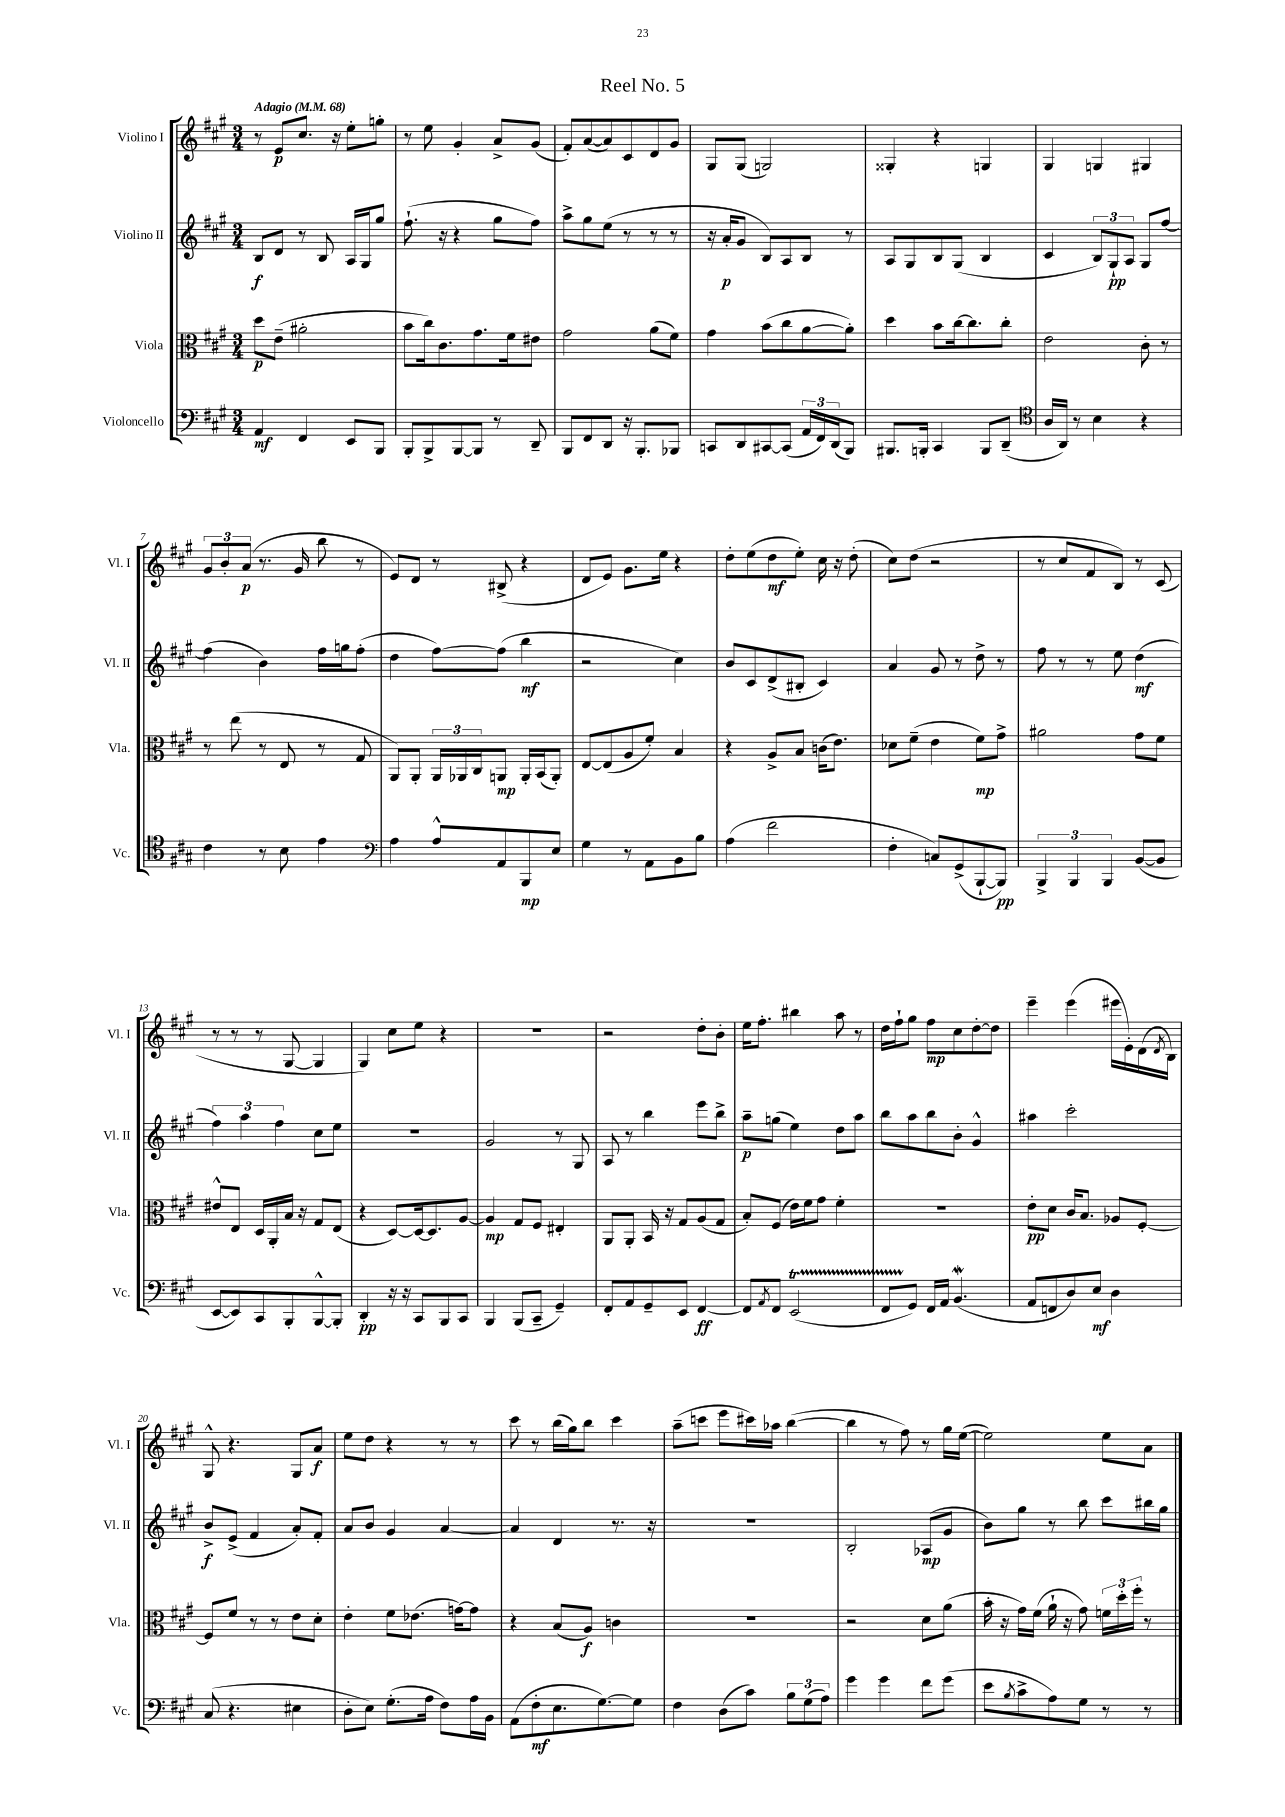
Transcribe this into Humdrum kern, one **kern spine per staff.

**kern	**dynam	**kern	**dynam	**kern	**dynam	**kern	**dynam
*part4	*part4	*part3	*part3	*part2	*part2	*part1	*part1
*staff4	*staff4	*staff3	*staff3	*staff2	*staff2	*staff1	*staff1
*I"Violoncello	*	*I"Viola	*	*I"Violino II	*	*I"Violino I	*
*I'Vc.	*	*I'Vla.	*	*I'Vl. II	*	*I'Vl. I	*
*clefF4	*	*clefC3	*	*clefG2	*	*clefG2	*
*k[f#c#g#]	*	*k[f#c#g#]	*	*k[f#c#g#]	*	*k[f#c#g#]	*
*M3/4	*	*M3/4	*	*M3/4	*	*M3/4	*
*MM68	*	*MM68	*	*MM68	*	*MM68	*
=1	=1	=1	=1	=1	=1	=1	=1
!	!	!	!	!	!	!LO:TX:a:B:t=Adagio	!
4AA/	mf	8dd\L	p	8B/L	f	8r	.
.	.	(8e~\J	.	8d/J	.	8e/L	p
4FF#/	.	2a#X'\	.	8r	.	8.cc#/J	.
.	.	.	.	8B/	.	.	.
.	.	.	.	.	.	16r	.
8EE/L	.	.	.	16A/LL	.	8ee'\L	.
.	.	.	.	16G#/J	.	.	.
8BBB/J	.	.	.	8gg#/J	.	8ggn'\J	.
=2	=2	=2	=2	=2	=2	=2	=2
8BBB'/L	.	8b\L	.	(8.ff#`\	.	8r	.
8BBB^/	.	16cc#\k)	.	.	.	8ee\	.
.	.	8.c#\	.	16r	.	.	.
[8BBB/	.	.	.	4r	.	4g#'/	.
8BBB/J]	.	8.g#\	.	.	.	.	.
8r	.	.	.	8gg#\L	.	8a^/L	.
.	.	16f#\k	.	.	.	.	.
8DD~/	.	8e#X\J	.	8ff#\J)	.	(8g#/J	.
=3	=3	=3	=3	=3	=3	=3	=3
8BBB/L	.	2g#\	.	8aa^\L	.	8f#'/L)	.
8FF#/	.	.	.	8gg#\	.	([8a/	.
8DD/J	.	.	.	(8ee\J	.	8a/])	.
16r	.	.	.	8r	.	8c#/	.
8.BBB'/L	.	.	.	.	.	.	.
.	.	(8a\L	.	8r	.	8d/	.
8BBB-X/J	.	8f#\J)	.	8r	.	8g#/J	.
=4	=4	=4	=4	=4	=4	=4	=4
8CCn/L	.	4g#\	.	16r	.	8G#/L	.
.	.	.	.	16a'/KL	p	.	.
8DD/	.	.	.	8g#/J	.	(8G#/J	.
[8CC#X/	.	(8b\L	.	8B/L)	.	2Gn/)	.
(8CC#/J]	.	8cc#\	.	8A/	.	.	.
24AA/LL	.	[8a\	.	8B/J	.	.	.
24FF#/)	.	.	.	.	.	.	.
(24DD/J	.	.	.	.	.	.	.
8BBB/J)	.	8a'\J])	.	8r	.	.	.
=5	=5	=5	=5	=5	=5	=5	=5
8.BBB#X/L	.	4dd\	.	8A/L	.	4G##X'/	.
.	.	.	.	8G#/	.	.	.
16BBBn'/Jk	.	.	.	.	.	.	.
4CC#/	.	8b\L	.	8B/	.	4r	.
.	.	[16cc#\k	.	(8G#/J	.	.	.
.	.	8.cc#\]	.	.	.	.	.
8BBB/L	.	.	.	4B/	.	4Gn/	.
(8DD~/J	.	8cc#'\J	.	.	.	.	.
=6	=6	=6	=6	=6	=6	=6	=6
*clefC4	*	*	*	*	*	*	*
16A/LL	.	2e\	.	4c#/	.	4G#/	.
16AA/JJ)	.	.	.	.	.	.	.
8r	.	.	.	.	.	.	.
4B\	.	.	.	12B/L)	.	4Gn/	.
.	.	.	.	12G#`/	pp	.	.
.	.	.	.	12A/J	.	.	.
4r	.	8c#'\	.	8G#/L	.	4G#X/	.
.	.	8r	.	[8ff#/J	.	.	.
!!LO:LB:g=z
=7	=7	=7	=7	=7	=7	=7	=7
4c#\	.	8r	.	(4ff#\]	.	12g#/L	.
.	.	.	.	.	.	12b'/	.
.	.	(8ee\	.	.	.	.	.
.	.	.	.	.	.	(12a/J	p
8r	.	8r	.	4b\)	.	8.r	.
8B\	.	8E/	.	.	.	.	.
.	.	.	.	.	.	16g#/	.
4e\	.	8r	.	16ff#\LL	.	8bb\	.
.	.	.	.	16ggn\J	.	.	.
.	.	8G#/	.	(8ff#'\J	.	8r	.
=8	=8	=8	=8	=8	=8	=8	=8
*clefF4	*	*	*	*	*	*	*
4A\	.	8AA/L)	.	4dd\	.	8e/L)	.
.	.	8AA'/J	.	.	.	8d/J	.
8A^^/L	.	24AA/LL	.	[8ff#\L)	.	8r	.
.	.	24AA-X/	.	.	.	.	.
.	.	24C#/J	.	.	.	.	.
8AA/	.	8AAn/J	mp	(8ff#\J]	.	(8B#X^/	.
8BBB/	mp	16AA'/LL	.	4bb\	mf	4r	.
.	.	(16BB/J	.	.	.	.	.
8E/J	.	8AA'/J)	.	.	.	.	.
=9	=9	=9	=9	=9	=9	=9	=9
4G#\	.	[8E/L	.	2r	.	8d/L	.
.	.	(8E/]	.	.	.	8e/J)	.
8r	.	8A/	.	.	.	8.g#\L	.
8AA\L	.	8f#'/J)	.	.	.	.	.
.	.	.	.	.	.	16ee\Jk	.
8BB\	.	4B/	.	4cc#\)	.	4r	.
8B\J	.	.	.	.	.	.	.
=10	=10	=10	=10	=10	=10	=10	=10
(4A\	.	4r	.	8b/L	.	8dd'\L	.
.	.	.	.	8c#/	.	(8ee\	.
2f#\	.	8A^/L	.	(8d^/	.	8dd\	mf
.	.	8B/J	.	8B#X'/J	.	8ee'\J)	.
.	.	(16cn\KL	.	4c#/)	.	16cc#\	.
.	.	8.e\J)	.	.	.	16r	.
.	.	.	.	.	.	(8dd'\	.
=11	=11	=11	=11	=11	=11	=11	=11
4F#'\	.	8d-X\L	.	4a/	.	8cc#\L)	.
.	.	(8f#~\J	.	.	.	(8dd\J	.
8Cn/L)	.	4e\	.	8g#/	.	2r	.
(8GG#^/	.	.	.	8r	.	.	.
[8BBB`/	.	8f#\L)	mp	8dd^\	.	.	.
8BBB/J])	pp	8g#^\J	.	8r	.	.	.
=12	=12	=12	=12	=12	=12	=12	=12
6BBB^/	.	2a#X\	.	8ff#\	.	8r	.
.	.	.	.	8r	.	8cc#/L	.
6BBB/	.	.	.	.	.	.	.
.	.	.	.	8r	.	8f#/	.
6BBB/	.	.	.	.	.	.	.
.	.	.	.	8ee\	.	8B/J)	.
([8BB/L	.	8g#\L	.	(4dd\	mf	8r	.
8BB/J]	.	8f#\J	.	.	.	(8c#/	.
!!LO:LB:g=z
=13	=13	=13	=13	=13	=13	=13	=13
[8EE/L	.	8e#X^^/L	.	6ff#\)	.	8r	.
8EE/])	.	8E/J	.	.	.	8r	.
.	.	.	.	6aa\	.	.	.
8CC#/	.	16D/LL	.	.	.	8r	.
.	.	16AA'/	.	.	.	.	.
.	.	.	.	6ff#\	.	.	.
8BBB'/	.	16B/JJ	.	.	.	[8G#/	.
.	.	16r	.	.	.	.	.
[8BBB^^/	.	8G#/L	.	8cc#\L	.	4G#/]	.
8BBB'/J]	.	(8E/J	.	8ee\J	.	.	.
=14	=14	=14	=14	=14	=14	=14	=14
4DD'/	pp	4r	.	2.r	.	4G#/)	.
16r	.	[8D/L)	.	.	.	8cc#\L	.
16r	.	.	.	.	.	.	.
8CC#/L	.	16D/k_	.	.	.	8ee\J	.
.	.	8.D/]	.	.	.	.	.
8BBB/	.	.	.	.	.	4r	.
8CC#/J	.	[8A/J	.	.	.	.	.
=15	=15	=15	=15	=15	=15	=15	=15
4BBB/	.	4A/]	mp	2g#/	.	2.r	.
(8BBB/L	.	8G#/L	.	.	.	.	.
8CC#~/J	.	8F#/J	.	.	.	.	.
4GG#~/)	.	4E#X'/	.	8r	.	.	.
.	.	.	.	8G#/	.	.	.
=16	=16	=16	=16	=16	=16	=16	=16
8FF#'/L	.	8AA/L	.	8A/	.	2r	.
8AA/	.	8AA'/J	.	8r	.	.	.
8GG#~/	.	16BB/	.	4bb\	.	.	.
.	.	16r	.	.	.	.	.
8EE/J	.	8G#/L	.	.	.	.	.
[4FF#/	ff	(8A/	.	8eee\L	.	8dd'\L	.
.	.	8G#/J	.	8bb^\J	.	8b'\J	.
=17	=17	=17	=17	=17	=17	=17	=17
8FF#/L]	.	8B'/L)	.	8aa~\L	p	16ee\KL	.
.	.	.	.	.	.	8.ff#'\J	.
8qAA/	.	.	.	.	.	.	.
8FF#/J	.	(8F#/J	.	(8ggn\J	.	.	.
(2EET/	.	16e\LL)	.	4ee\)	.	4bb#X\	.
.	.	16f#\J	.	.	.	.	.
.	.	8g#\J	.	.	.	.	.
.	.	4f#'\	.	8dd\L	.	8aa\	.
.	.	.	.	8aa\J	.	8r	.
=18	=18	=18	=18	=18	=18	=18	=18
8FF#TTT/L	.	2.r	.	8bb\L	.	16dd\LL	.
.	.	.	.	.	.	16ff#`\J	.
8GG#/J)	.	.	.	8aa\	.	8gg#\J	.
16FF#/LL	.	.	.	8bb\	.	8ff#\L	mp
16AA/JJ	.	.	.	.	.	.	.
(4.BBW/	.	.	.	8b'\J	.	8cc#\	.
.	.	.	.	4g#^^/	.	[8dd'\	.
.	.	.	.	.	.	8dd\J]	.
=19	=19	=19	=19	=19	=19	=19	=19
8AA/L	.	8e'\L	pp	4aa#X\	.	4eee~\	.
8FFn/	.	8d\J	.	.	.	.	.
8D/)	.	16c#/KL	.	2ccc#'\	.	(4eee\	.
.	.	8.B/J	.	.	.	.	.
8E/J	mf	.	.	.	.	.	.
4D\	.	8A-X/L	.	.	.	16eee#X\LL	.
.	.	.	.	.	.	16e'\)	.
.	.	[8F#'/J	.	.	.	(16d\	.
.	.	.	.	.	.	8qd/	.
.	.	.	.	.	.	16B\JJ)	.
!!LO:LB:g=z
=20	=20	=20	=20	=20	=20	=20	=20
(8C#/	.	8F#/L]	.	8b^/L	f	8G#^^/	.
4.r	.	8f#/J	.	(8e^/J	.	4.r	.
.	.	8r	.	4f#/	.	.	.
.	.	8r	.	.	.	.	.
4E#X\	.	8e\L	.	8a'/L)	.	8G#/L	.
.	.	8d'\J	.	8f#'/J	.	8a/J	f
=21	=21	=21	=21	=21	=21	=21	=21
8D'\L	.	4e'\	.	8a/L	.	8ee\L	.
8E\J)	.	.	.	8b/J	.	8dd\J	.
(8.G#'\L	.	8f#\L	.	4g#/	.	4r	.
.	.	(8.e-X\J	.	.	.	.	.
16A\Jk	.	.	.	.	.	.	.
8F#\L)	.	.	.	[4a/	.	8r	.
.	.	[16gn\KL)	.	.	.	.	.
16A\L	.	8g\J]	.	.	.	8r	.
16BB\JJ	.	.	.	.	.	.	.
=22	=22	=22	=22	=22	=22	=22	=22
(8AA\L	.	4r	.	4a/]	.	8ccc#\	.
8F#'\	mf	.	.	.	.	8r	.
8.E\	.	(8B/L	.	4d/	.	(16bb\LL	.
.	.	.	.	.	.	16gg#\J)	.
.	.	8A/J)	f	.	.	8bb\J	.
[8.G#\)	.	.	.	.	.	.	.
.	.	4cn\	.	8.r	.	4ccc#\	.
8G#\J]	.	.	.	.	.	.	.
.	.	.	.	16r	.	.	.
=23	=23	=23	=23	=23	=23	=23	=23
4F#\	.	2.r	.	2.r	.	(8aa~\L	.
.	.	.	.	.	.	8cccn\J	.
(8D\L	.	.	.	.	.	8eee\L	.
8c#\J)	.	.	.	.	.	16ccc#X\L)	.
.	.	.	.	.	.	16aa-X\JJ	.
12B\L	.	.	.	.	.	([4bb\	.
(12G#\	.	.	.	.	.	.	.
12A\J)	.	.	.	.	.	.	.
=24	=24	=24	=24	=24	=24	=24	=24
4g#\	.	2r	.	2B'/	.	4bb\]	.
4g#\	.	.	.	.	.	8r	.
.	.	.	.	.	.	8ff#\)	.
8f#\L	.	8d\L	.	(8A-X/L	mp	8r	.
(8g#\J	.	(8a\J	.	8g#/J	.	16gg#\LL	.
.	.	.	.	.	.	([16ee\JJ	.
=25	=25	=25	=25	=25	=25	=25	=25
8e\L	.	16b'\	.	8b\L)	.	2ee\])	.
.	.	16r	.	.	.	.	.
8qB/	.	.	.	.	.	.	.
8c#^\	.	16g#\LL)	.	8gg#\J	.	.	.
.	.	(16f#\JJ	.	.	.	.	.
8A\)	.	16a`\	.	8r	.	.	.
.	.	16r	.	.	.	.	.
8G#\J	.	8g#\)	.	8bb\	.	.	.
8r	.	24fn\LL	.	8ccc#\L	.	8ee\L	.
.	.	24dd'\	.	.	.	.	.
.	.	24ff#'\JJ	.	.	.	.	.
8r	.	8r	.	16bb#X\L	.	8a\J	.
.	.	.	.	16gg#\JJ	.	.	.
==	==	==	==	==	==	==	==
*-	*-	*-	*-	*-	*-	*-	*-
